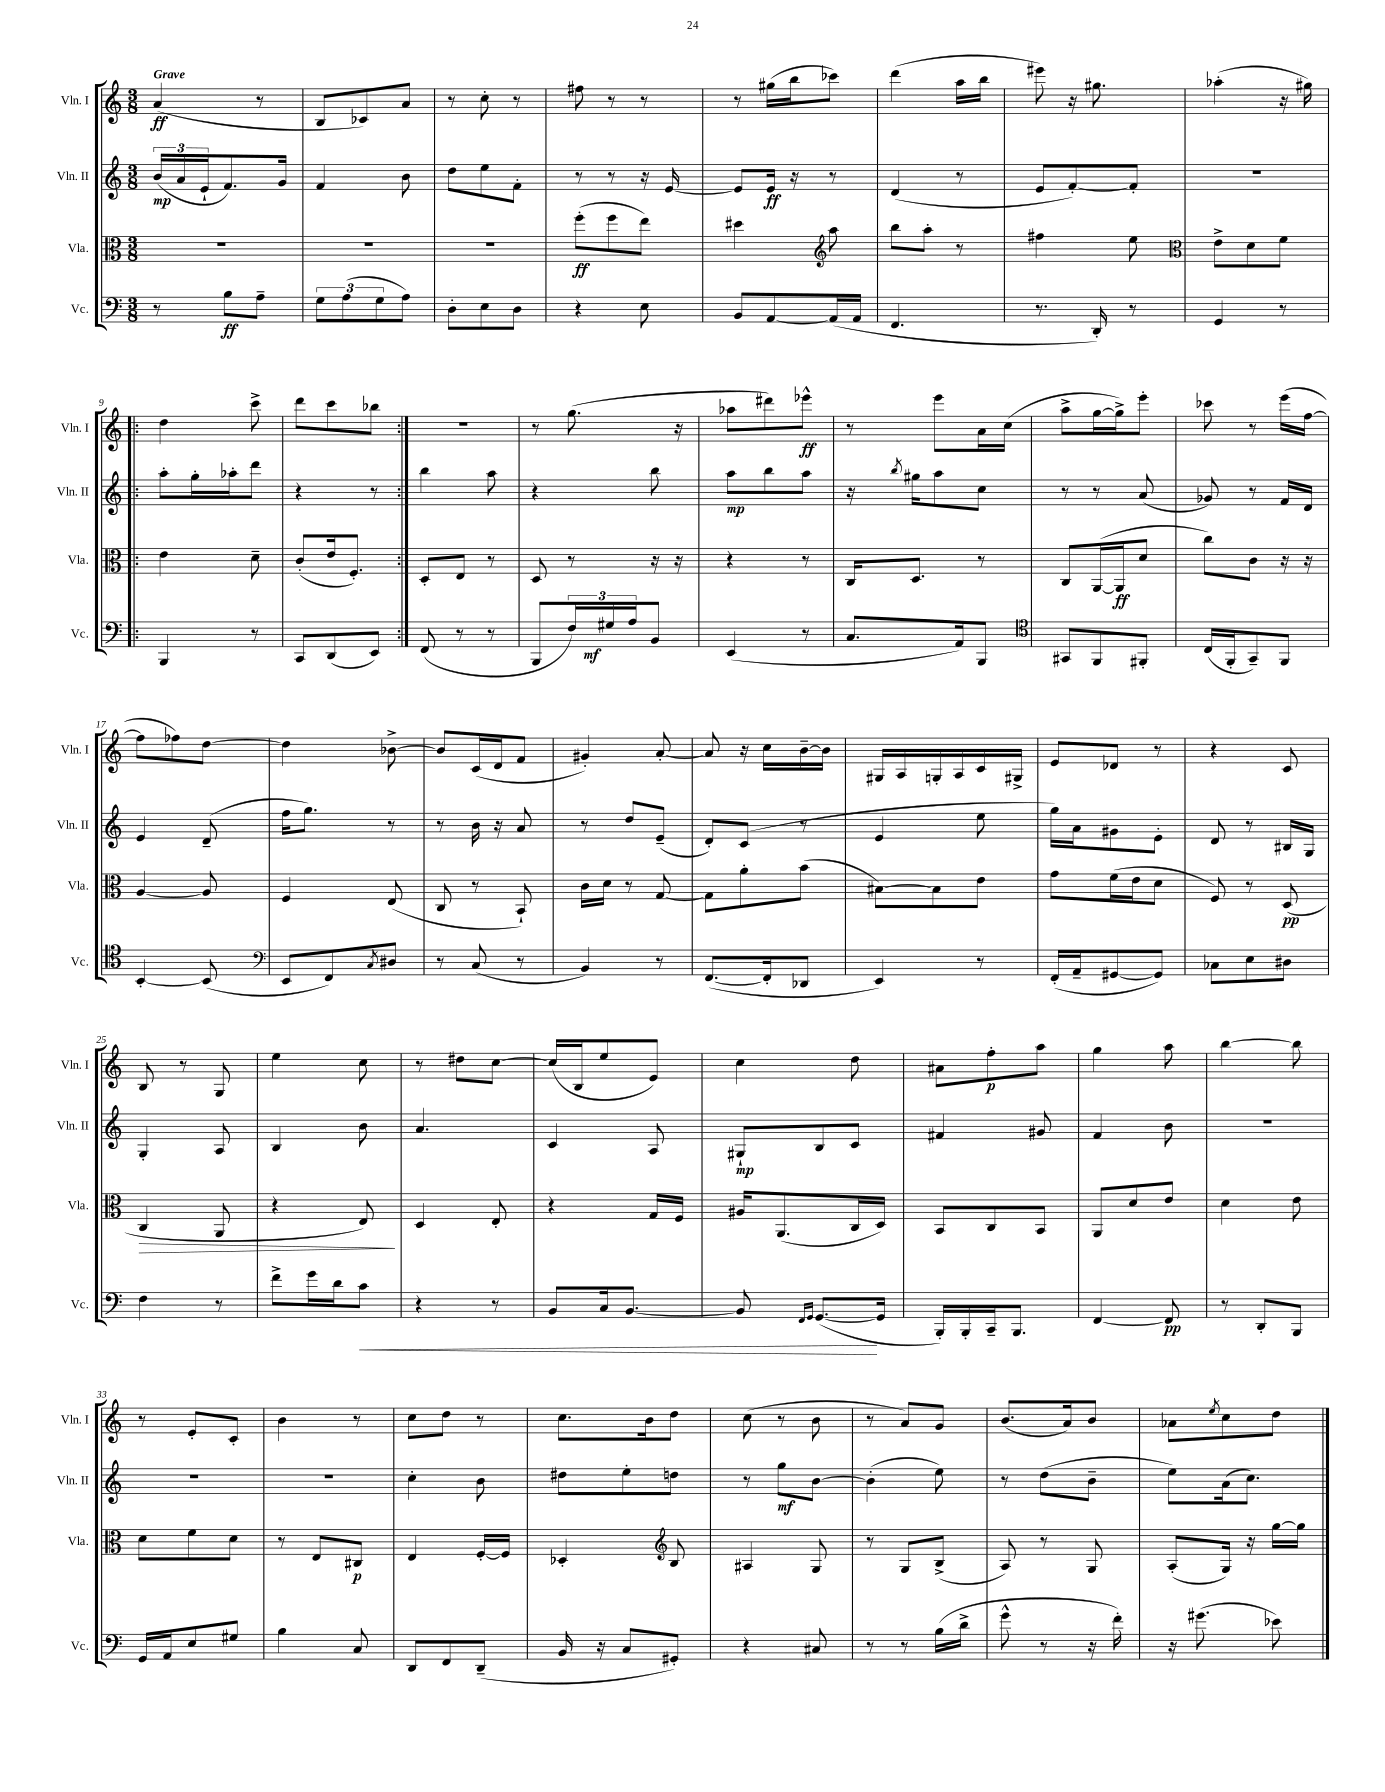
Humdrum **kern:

**kern	**kern	**kern	**kern
*staff4	*staff3	*staff2	*staff1
*clefF4	*clefC3	*clefG2	*clefG2
*k[]	*k[]	*k[]	*k[]
*M3/8	*M3/8	*M3/8	*M3/8
8r	4.r	(24b/LL	(4a/
.	.	24a/	.
.	.	24e`/J	.
8B\L	.	8.f/)	.
8A~\J	.	.	8r
.	.	16g/Jk	.
=	=	=	=
12G\L	4.r	4f/	8B/L
(12A\	.	.	.
.	.	.	8c-/)
12G\	.	.	.
8A\J)	.	8b\	8a/J
=	=	=	=
8D'\L	4.r	8dd\L	8r
8E\	.	8ee\	8cc'\
8D\J	.	8f'\J	8r
=	=	=	=
4r	(8ff'\L	8r	8ff#\
.	8ff\	8r	8r
8E\	8ee\J)	16r	8r
.	.	[16e/	.
=	=	=	=
8BB/L	4dd#\	8e/]L	8r
[8AA/	.	16e/Jk	(16gg#\LL
.	.	16r	16bb\J
*	*clefG2	*	*
(16AA/]L	8aa\	8r	8ccc-\J)
16AA/JJ	.	.	.
=	=	=	=
4.FF/	8bb\L	(4d/	(4ddd\
.	8aa'\J	.	.
.	8r	8r	16aa\LL
.	.	.	16bb\JJ
=	=	=	=
8.r	4ff#\	8e/L	8eee#\)
.	.	[8f'/)	16r
16DD'/)	.	.	8.gg#\
8r	8ee\	8f'/]J	.
=	=	=	=
*	*clefC3	*	*
4GG/	8e^\L	4.r	(4aa-'\
.	8d\	.	.
8r	8f\J	.	16r
.	.	.	16gg#\)
=!|:	=!|:	=!|:	=!|:
4BBB/	4e\	8aa'\L	4dd\
.	.	16gg'\L	.
.	.	16aa-'\J	.
8r	8d~\	8ddd\J	8ccc^\
=	=	=	=
8CC/L	(8c'/L	4r	8ddd\L
(8DD/	16e/k	.	8ccc\
.	8.F'/J)	.	.
8EE/J)	.	8r	8bb-\J
=:|!	=:|!	=:|!	=:|!
(8FF/	8D'/L	4bb\	4.r
8r	8E/J	.	.
8r	8r	8aa\	.
=	=	=	=
8BBB/L	8D/	4r	8r
24F/L)	8r	.	(8.gg\
24G#/	.	.	.
24A/J	.	.	.
8BB/J	16r	8bb\	.
.	16r	.	16r
=	=	=	=
(4EE/	4r	8aa\L	8aa-\L
.	.	8bb\	8ddd#\)
8r	8r	8aa\J	8eee-^^\J
=	=	=	=
8.C/L	16C/LK	16r	8r
.	.	8qbb/	.
.	8.D/J	16gg#\LK	.
.	.	8aa\	8eee\L
16AA/k)	.	.	.
8BBB/J	8r	8cc\J	16a\L
.	.	.	(16cc\JJ
=	=	=	=
*clefC4	*	*	*
8GG#/L	8C/L	8r	8aa^\L
8FF/	([16AA/L	8r	[16gg\L
.	16AA/]J	.	16gg^\]J)
8FF#'/J	8d/J	(8a/	8eee'\J
=	=	=	=
(16C/LL	8cc\L)	8g-/)	8ccc-\
16FF'/J	.	.	.
8GG~/)	8c\J	8r	8r
8FF/J	16r	16f/LL	(16eee\LL
.	16r	16d/JJ	[16ff\JJ
=	=	=	=
[4BB'/	[4A/	4e/	8ff\]L
.	.	.	8ff-\)
(8BB/]	8A/]	(8d~/	[8dd\J
=	=	=	=
*clefF4	*	*	*
8EE/L	4F/	16ff\LK	4dd\]
.	.	8.gg\J)	.
8FF/)	.	.	.
8qC/	.	.	.
8D#/J	(8E/	8r	[8b-^\
=	=	=	=
8r	8C/	8r	8b-/]L
(8C/	8r	16b\	(16c/L
.	.	16r	16d/J
8r	8BB`/)	8a/	8f/J
=	=	=	=
4BB/)	16c\LL	8r	4g#'/)
.	16d\JJ	.	.
.	8r	8dd/L	.
8r	[8G/	(8e~/J	[8a'/
=	=	=	=
([8.FF/L	8G\]L	8d'/L)	8a/]
.	8a'\	(8c/J	16r
16FF'/]k	.	.	16cc\LL
8DD-/J	(8b\J	8r	[16b~\
.	.	.	16b\]JJ
=	=	=	=
4EE/)	[8B#\L)	4e/	16G#/LL
.	.	.	16A/
.	8B#\]	.	16G'/
.	.	.	16A/
8r	8e\J	8ee\	16c/
.	.	.	16G#^/JJ
=	=	=	=
(16FF'/LL	8g\L	16gg\LL)	8e/L
16AA~/J	.	16a\J	.
[8GG#/	(16f\L	8g#\	8d-/J
.	16e\J	.	.
8GG#/]J)	8d\J	8e'\J	8r
=	=	=	=
8C-\L	8F/)	8d/	4r
8E\	8r	8r	.
8D#\J	(8D/	16B#/LL	8c/
.	.	16G/JJ	.
=	=	=	=
4F\	4C/	4G'/	8B/
.	.	.	8r
8r	8AA/	8A/	8G/
=	=	=	=
8f^\L	4r	4B/	4ee\
16g\L	.	.	.
16d\J	.	.	.
8c\J	8E/)	8b\	8cc\
=	=	=	=
4r	4D/	4.a/	8r
.	.	.	8dd#\L
8r	8E'/	.	[8cc\J
=	=	=	=
8BB/L	4r	4c/	(16cc/]LL
.	.	.	16B/J
16C/k	.	.	8ee/
[8.BB/J	.	.	.
.	16G/LL	8A/	8e/J)
.	16F/JJ	.	.
=	=	=	=
8BB/]	16A#/LK	8G#`/L	4cc\
.	(8.AA/	.	.
16qqFF/LL	.	.	.
16qqGG/JJ	.	.	.
([8.GG/L	.	8B/	.
.	16C/L	8c/J	8dd\
16GG/]Jk	16D/JJ)	.	.
=	=	=	=
16BBB'/LL)	8BB/L	4f#/	8a#\L
16BBB'/	.	.	.
16CC~/J	8C/	.	8ff'\
8.BBB/J	.	.	.
.	8BB/J	8g#/	8aa\J
=	=	=	=
[4FF/	8AA/L	4f/	4gg\
.	8d/	.	.
8FF/]	8e/J	8b\	8aa\
=	=	=	=
8r	4d\	4.r	[4bb\
8DD'/L	.	.	.
8BBB/J	8e\	.	8bb\]
=	=	=	=
16GG/LL	8d\L	4.r	8r
16AA/J	.	.	.
8E/	8f\	.	8e'/L
8G#/J	8d\J	.	8c'/J
=	=	=	=
4B\	8r	4.r	4b\
.	8E/L	.	.
8C/	8C#/J	.	8r
=	=	=	=
8DD/L	4E/	4cc'\	8cc\L
8FF/	.	.	8dd\J
(8DD~/J	[16F'/LL	8b\	8r
.	16F/]JJ	.	.
=	=	=	=
16BB/	4D-'/	8dd#\L	8.cc\L
16r	.	.	.
8C/L	.	8ee'\	.
.	.	.	16b\k
*	*clefG2	*	*
8GG#'/J)	8B/	8dd\J	8dd\J
=	=	=	=
4r	4A#/	8r	(8cc\
.	.	8gg\L	8r
8C#/	8G/	[8b\J	8b\
=	=	=	=
8r	8r	(4b'\]	8r
8r	8G/L	.	8a/L)
(16B\LL	(8B^/J	8ee\)	8g/J
16d^\JJ	.	.	.
=	=	=	=
8g^^\	8A/)	8r	(8.b/L
8r	8r	(8dd\L	.
.	.	.	16a/k)
16r	8G/	8b~\J	8b/J
16f'\)	.	.	.
=	=	=	=
16r	(8A'/L	8ee\L)	8a-\L
(8.g#\	.	.	.
.	.	.	8qee/
.	16G/Jk)	(16a\k	8cc\
.	16r	8.cc\J)	.
8e-\)	[16gg\LL	.	8dd\J
.	16gg\]JJ	.	.
==	==	==	==
*-	*-	*-	*-
